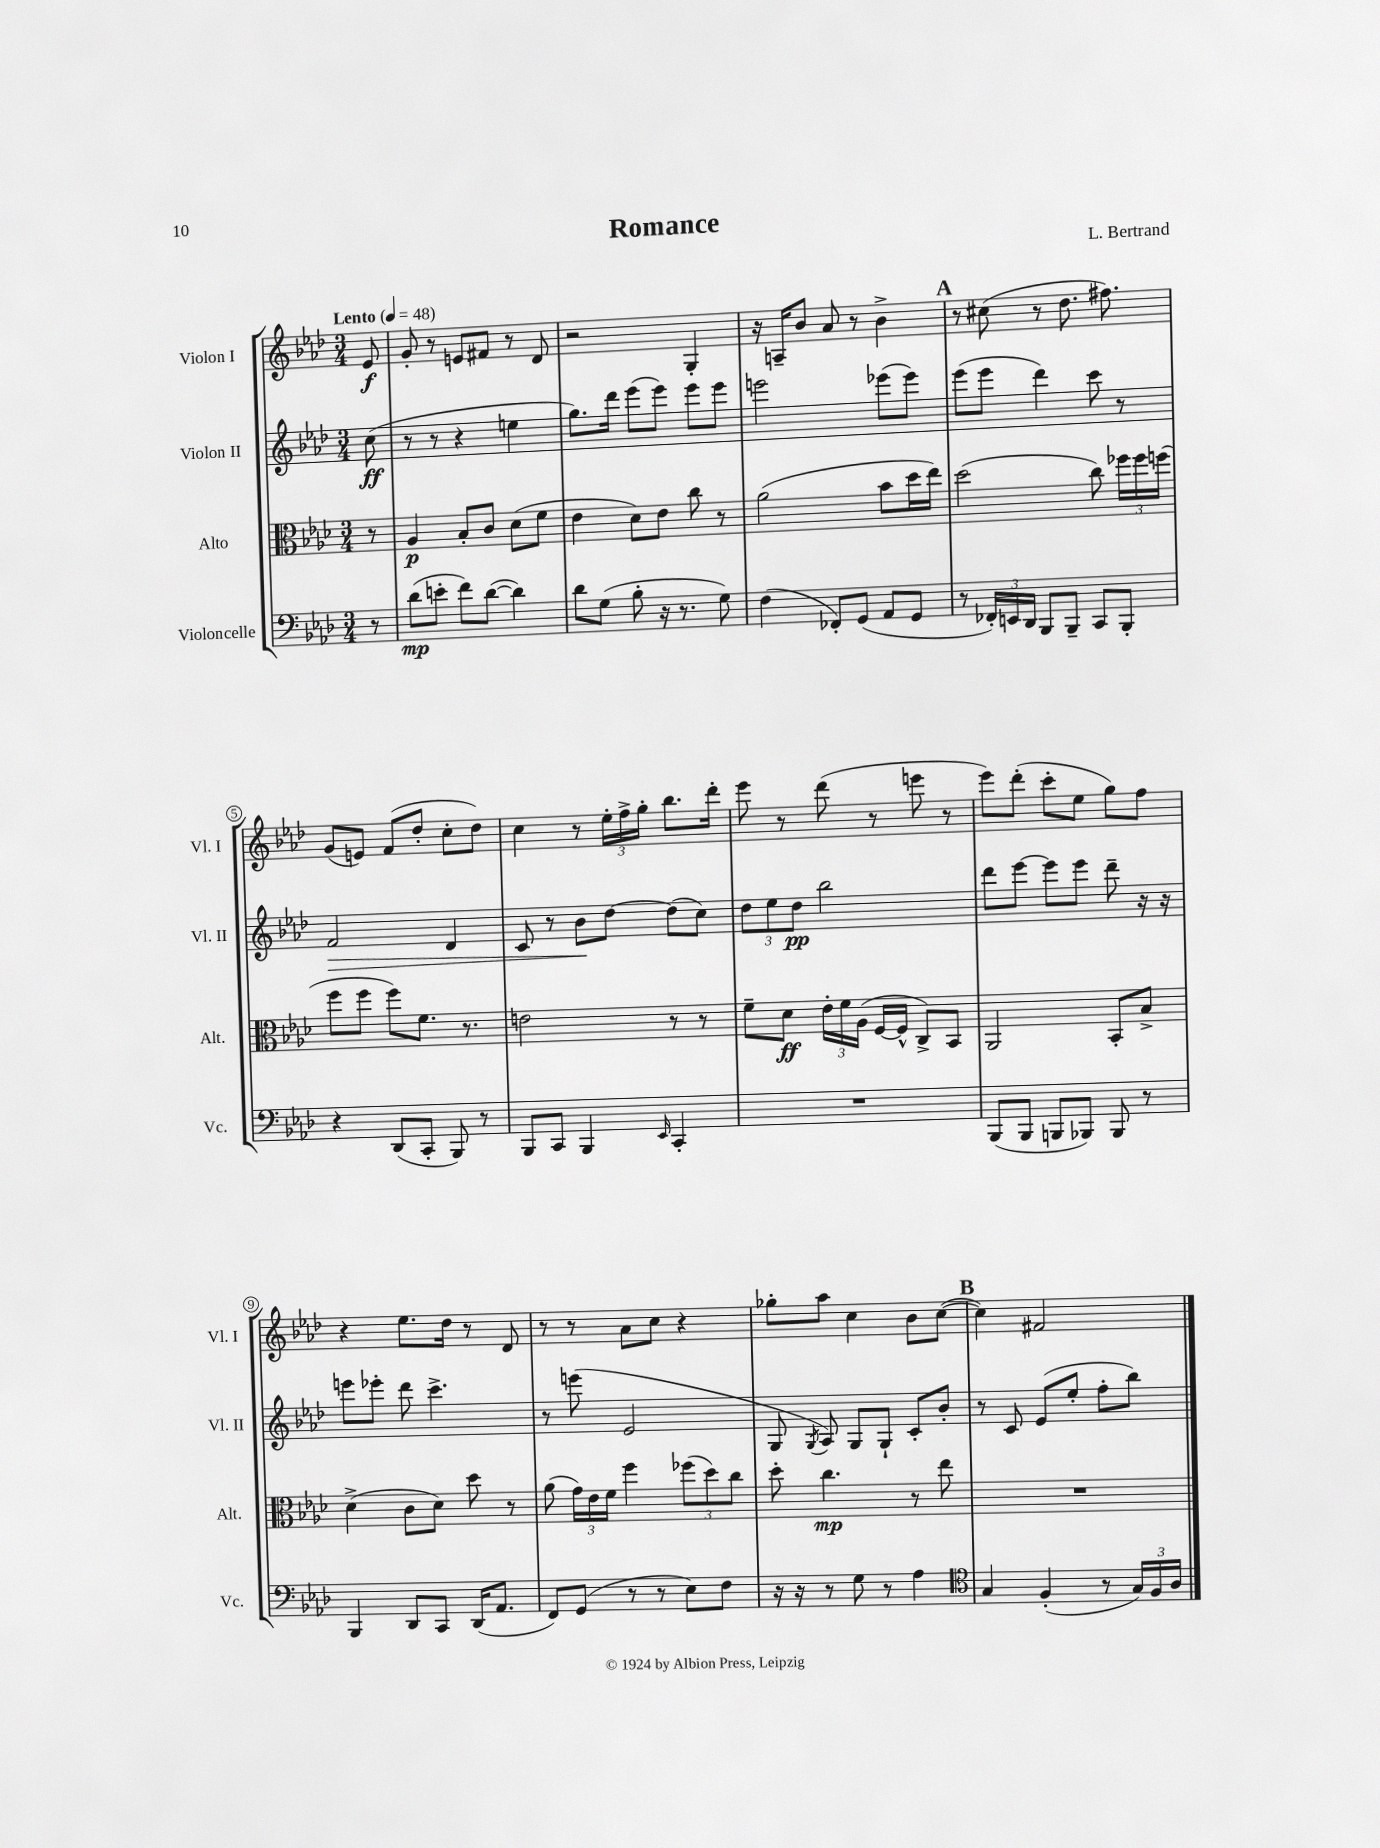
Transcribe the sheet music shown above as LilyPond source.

\header { title = "Romance" composer = "L. Bertrand" }
<<
\new StaffGroup <<
\new Staff = "s0" \with { instrumentName = "Violon I" shortInstrumentName = "Vl. I" } {
    \clef treble \key aes \major \numericTimeSignature \time 3/4 \partial 8 \tempo "Lento" 4 = 48
    \autoBeamOff ees'8\f |
    g'8-. r8 e'8[ fis'8] r8 des'8 |
    r2 g4-. |
    r16 a16[-- bes'8] aes'8 r8 bes'4-> |
    \mark \markup { \bold "A" } r8 cis''8( r8 des''8. fis''8.) |
    g'8[( e'8]) f'8[( des''8]-. c''8[-. des''8]) |
    c''4 r8 \tuplet 3/2 { ees''16[-. f''16-> g''16]-. } bes''8.[ des'''16]-. |
    ees'''8 r8 des'''8( r8 e'''8 r8 |
    ees'''8[) des'''8]-.( c'''8[-. ees''8] g''8[) f''8] |
    r4 ees''8.[ des''16] r8 des'8 |
    r8 r8 aes'8[ c''8] r4 |
    ges''8[-. aes''8] c''4 bes'8[ c''8]~( |
    \mark \markup { \bold "B" } c''4) fis'2 \bar "|." |
}
\new Staff = "s1" \with { instrumentName = "Violon II" shortInstrumentName = "Vl. II" } {
    \clef treble \key aes \major \numericTimeSignature \time 3/4 \partial 8
    \autoBeamOff c''8\ff( |
    r8 r8 r4 e''4 |
    g''8.[) des'''16] ees'''8[( ees'''8]) ees'''8[ ees'''8] |
    e'''2 ees'''8[( ees'''8]) |
    \mark \markup { \bold "A" } ees'''8[( ees'''8] des'''4) c'''8 r8 |
    f'2\> des'4 |
    c'8 r8 bes'8[\! des''8]~ des''8[( c''8]) |
    \tuplet 3/2 { des''8[ ees''8 des''8]\pp } bes''2 |
    des'''8[ ees'''8]~ ees'''8[ ees'''8] des'''8-- r16 r16 |
    e'''8[ ees'''8]-. des'''8 c'''4.-> |
    r8 e'''8( ees'2 |
    g8 \acciaccatura { g8 } aes8) g8[ g8]-! c'8[-. bes'8]-. |
    \mark \markup { \bold "B" } r8 c'8 ees'8[( ees''8]-. f''8[-. bes''8]) \bar "|." |
}
\new Staff = "s2" \with { instrumentName = "Alto" shortInstrumentName = "Alt." } {
    \clef alto \key aes \major \numericTimeSignature \time 3/4 \partial 8
    \autoBeamOff r8 |
    aes4\p bes8[-. c'8] des'8[( f'8] |
    ees'4 des'8[) ees'8] c''8 r8 |
    aes'2( bes'8[ des''16 ees''16]) |
    \mark \markup { \bold "A" } des''2( c''8) \tuplet 3/2 { fes''16[ fes''16 f''16]( } |
    f''8[ f''8] f''8[) f'8.] r8. |
    e'2 r8 r8 |
    f'8[-- des'8]\ff \tuplet 3/2 { ees'16[-. f'16 aes16]( } f16[~ f16]-^ c8[->) bes,8] |
    aes,2 bes,8[-. bes8]-> |
    des'4->( c'8[ des'8]) des''8 r8 |
    aes'8( \tuplet 3/2 { g'16[) ees'16 f'16] } f''4 \tuplet 3/2 { fes''8[( des''8) c''8] } |
    des''8-. c''4.\mp r8 ees''8 |
    \mark \markup { \bold "B" } R2. \bar "|." |
}
\new Staff = "s3" \with { instrumentName = "Violoncelle" shortInstrumentName = "Vc." } {
    \clef bass \key aes \major \numericTimeSignature \time 3/4 \partial 8
    \autoBeamOff r8 |
    des'8[\mp( e'8]-. f'8[) des'8]~( des'4) |
    des'8[ g8]( bes8-. r16 r8. g8) |
    f4( fes,8[-.) g,8]( aes,8[ g,8] |
    \mark \markup { \bold "A" } r8 \tuplet 3/2 { fes,16[-.) e,16 des,16] } bes,,8[ bes,,8]-- c,8[ bes,,8]-. |
    r4 des,8[( c,8]-. bes,,8) r8 |
    bes,,8[ c,8] bes,,4 \grace { ees,16 } c,4-. |
    R2. |
    bes,,8[( bes,,8] b,,8[ bes,,8]) bes,,8 r8 |
    bes,,4 des,8[ c,8] des,16[( aes,8.] |
    f,8[) g,8]( r8 r8 ees8[) f8] |
    r16 r16 r8 g8 r8 aes4 |
    \mark \markup { \bold "B" } \clef tenor g4 f4-.( r8 \tuplet 3/2 { g16[) f16 aes16] } \bar "|." |
}
>>
>>
\layout { \context { \Score \override BarNumber.stencil = #(make-stencil-circler 0.1 0.3 ly:text-interface::print) } }
